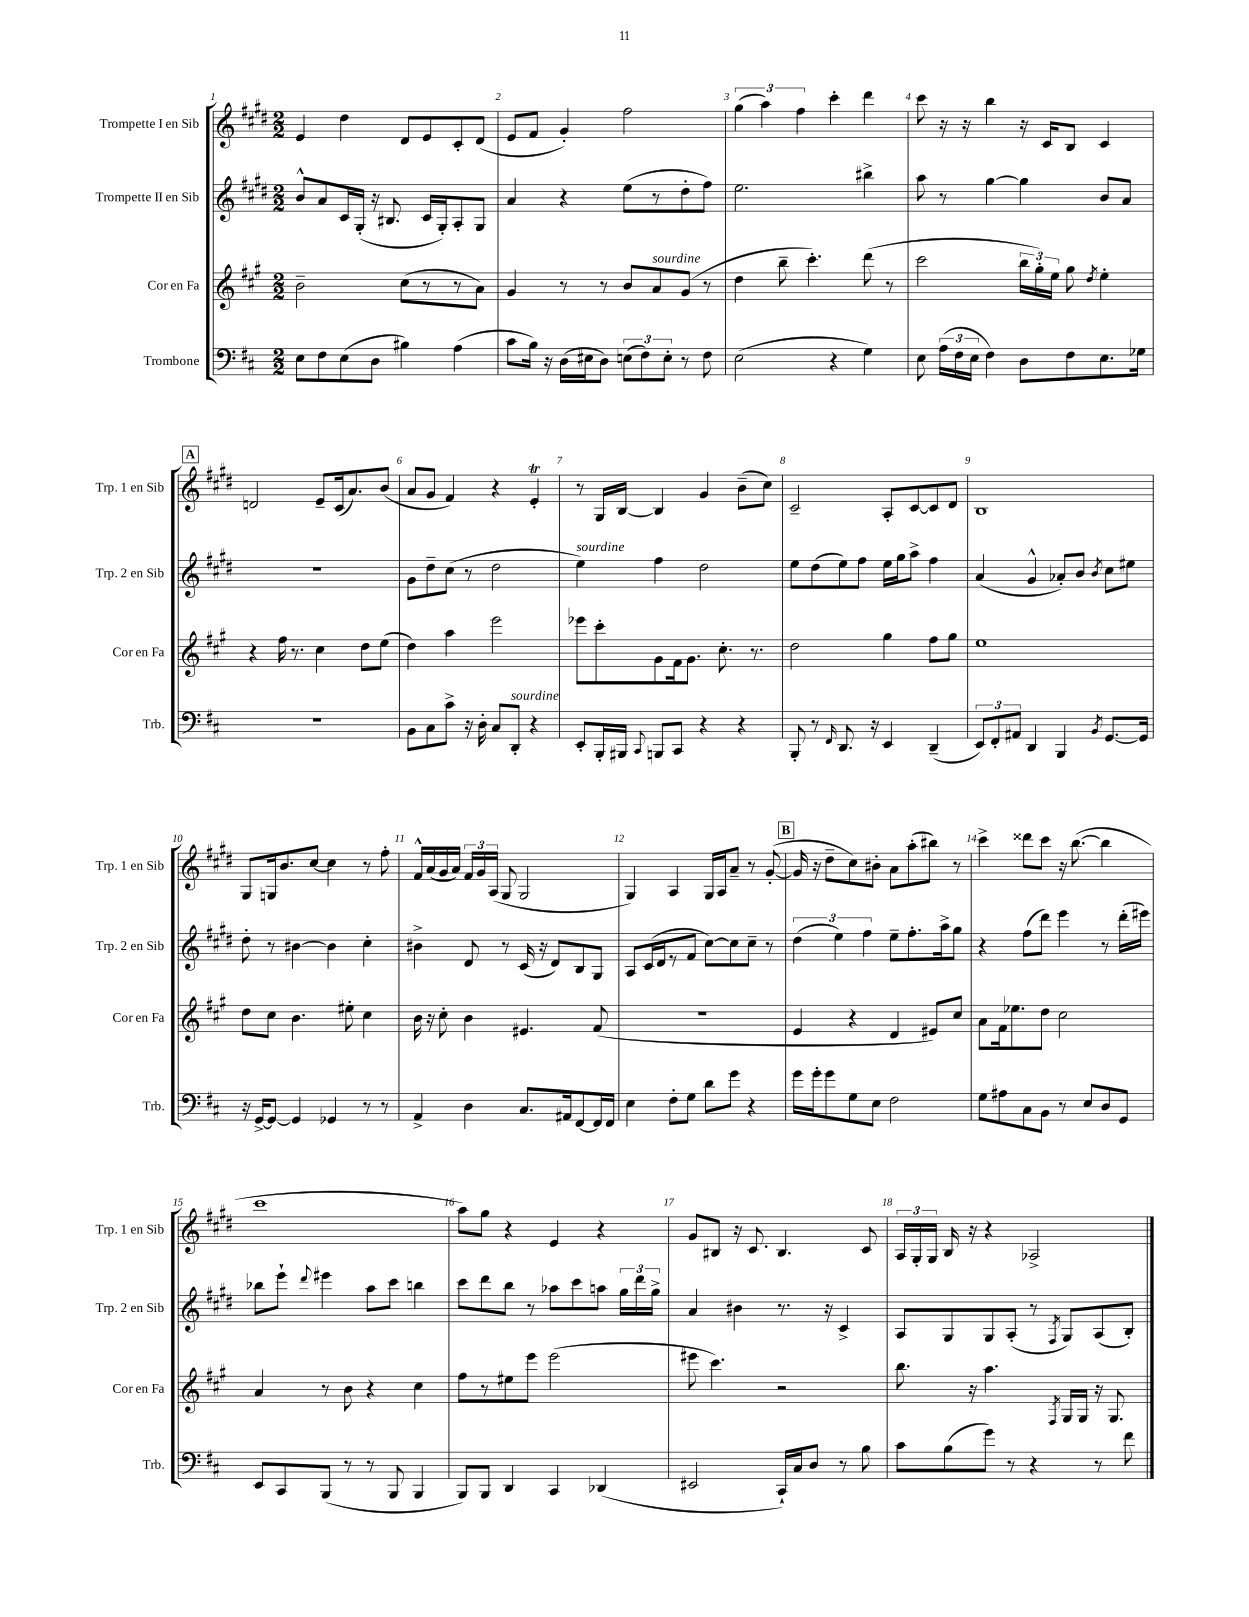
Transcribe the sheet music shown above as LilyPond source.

<<
\new StaffGroup <<
\new Staff = "s0" \with { instrumentName = "Trompette I en Sib" shortInstrumentName = "Trp. 1 en Sib" } {
    \clef treble \key e \major \numericTimeSignature \time 2/2
    \autoBeamOff e'4 dis''4 dis'8[ e'8 cis'8-. dis'8]( |
    e'8[ fis'8] gis'4-.) fis''2 |
    \tuplet 3/2 { gis''4( a''4) fis''4 } cis'''4-. dis'''4 |
    cis'''8 r16 r16 b''4 r16 cis'16[ b8] cis'4 |
    \mark \markup { \box "A" } d'2 e'8[-- cis'16( a'8.) b'8]( |
    a'8[ gis'8] fis'4) r4 e'4-.\trill |
    r8 gis16[ b16]~ b4 gis'4 b'8[--( cis''8]) |
    cis'2-- a8[-. cis'8~ cis'8 dis'8] |
    b1 |
    gis8[ g16 b'8. cis''8]~ cis''4 r8 fis''8-. |
    fis'16[-^ a'16( gis'16 a'16]) \tuplet 3/2 { fis'16[ gis'16 a16]( } gis8 gis2 |
    gis4) a4 gis16[ a16 a'8]-- r8 gis'8~-.( |
    \mark \markup { \box "B" } gis'16 r16 dis''8[-- cis''8) bis'8]-. a'8[ a''8-.( bis''8]) r8 |
    cis'''4-> disis'''8[ cis'''8] r16 b''8.~( b''4 |
    cis'''1 |
    a''8[) gis''8] r4 e'4 r4 |
    gis'8[ bis8] r16 cis'8. bis4. cis'8 |
    \tuplet 3/2 { a16[ gis16-. gis16] } b16 r16 r4 aes2-> \bar "|." |
}
\new Staff = "s1" \with { instrumentName = "Trompette II en Sib" shortInstrumentName = "Trp. 2 en Sib" } {
    \clef treble \key e \major \numericTimeSignature \time 2/2
    \autoBeamOff b'8[-^ a'8 cis'16 gis16]-.( r16 bis8. cis'16[ gis16-.) a8-. gis8] |
    a'4 r4 e''8[( r8 dis''8-. fis''8]) |
    e''2. bis''4-> |
    a''8 r8 gis''4~ gis''4 b'8[ a'8] |
    \mark \markup { \box "A" } R1 |
    gis'8[ dis''8-- cis''8]( r8 dis''2 |
    e''4^\markup { \italic "sourdine" }) fis''4 dis''2 |
    e''8[ dis''8( e''8) fis''8] e''16[ gis''16 a''8]-> fis''4 |
    a'4( gis'4-^ aes'8[-.) b'8] \acciaccatura { b'8 } cis''8[ eis''8] |
    dis''8-. r8 bis'4~ bis'4 cis''4-. |
    bis'4-> dis'8 r8 cis'16( r16 dis'8[) b8 gis8] |
    a8[ cis'16( dis'16 r8 fis'8] cis''8[~) cis''8 cis''8]-- r8 |
    \mark \markup { \box "B" } \tuplet 3/2 { dis''4( e''4) fis''4 } e''8[-- fis''8.-. a''16-> gis''8] |
    r4 fis''8[( dis'''8]) e'''4 r8 dis'''16[-.( eis'''16]) |
    bes''8[ e'''8]-! \appoggiatura { dis'''8 } eis'''4 a''8[ cis'''8] b''4 |
    cis'''8[ dis'''8 b''8] r8 aes''8[ cis'''8 a''8] \tuplet 3/2 { gis''16[ dis'''16 gis''16]-> } |
    a'4 bis'4 r8. r16 cis'4-> |
    a8[ gis8 gis8 a8]-.( r8 \acciaccatura { fis8 } gis8[) a8( b8]-.) \bar "|." |
}
\new Staff = "s2" \with { instrumentName = "Cor en Fa" shortInstrumentName = "Cor en Fa" } {
    \clef treble \key a \major \numericTimeSignature \time 2/2
    \autoBeamOff b'2-- cis''8[( r8 r8 a'8]) |
    gis'4 r8 r8 b'8[ a'8^\markup { \italic "sourdine" } gis'8]( r8 |
    d''4 b''8-- cis'''4.-.) d'''8( r8 |
    cis'''2 \tuplet 3/2 { b''16[ gis''16-.) e''16] } gis''8 \acciaccatura { d''8 } e''4-. |
    \mark \markup { \box "A" } r4 fis''16 r8. cis''4 d''8[ e''8]( |
    d''4) a''4 e'''2 |
    ees'''8[ cis'''8-. gis'8 fis'16 gis'8.] cis''8.-. r8. |
    d''2 gis''4 fis''8[ gis''8] |
    e''1 |
    d''8[ cis''8] b'4. eis''8-. cis''4 |
    b'16 r16 cis''8-. b'4 eis'4. fis'8( |
    R1 |
    \mark \markup { \box "B" } e'4 r4 d'4 eis'8[) cis''8] |
    a'8[ fis'16 ees''8. d''8] cis''2 |
    a'4 r8 b'8 r4 cis''4 |
    fis''8[ r8 eis''8 e'''8] e'''2( |
    eis'''8 cis'''4.) r2 |
    b''8. r16 a''4. \acciaccatura { fis8 } gis16[ gis16] r16 gis8. \bar "|." |
}
\new Staff = "s3" \with { instrumentName = "Trombone" shortInstrumentName = "Trb." } {
    \clef bass \key d \major \numericTimeSignature \time 2/2
    \autoBeamOff e8[ fis8 e8( d8] bis4) a4( |
    cis'8[ b16]) r16 d16[( eis16 d8]) \tuplet 3/2 { e8[( fis8) e8]-. } r8 fis8 |
    e2( r4 g4) |
    e8 \tuplet 3/2 { a16[( fis16 e16] } fis4) d8[ fis8 e8. ges16] |
    \mark \markup { \box "A" } R1 |
    b,8[ cis8 cis'8]-> r16 d16-. cis8[ d,8]-.^\markup { \italic "sourdine" } r4 |
    e,8[-. b,,16-. bis,,16] \appoggiatura { cis,8 } b,,8[ cis,8] r4 r4 |
    b,,8-. r8 \grace { fis,16 } d,8. r16 e,4 d,4--( |
    \tuplet 3/2 { e,8[) fis,8-. ais,8] } d,4 b,,4 \acciaccatura { b,8 } g,8.[~ g,16] |
    r16 g,16[~-> g,8]~ g,4 ges,4 r8 r8 |
    a,4-> d4 cis8.[ ais,16 fis,8~ fis,16 fis,16] |
    e4 fis8[-. g8] d'8[ g'8] r4 |
    \mark \markup { \box "B" } g'16[ g'16-. g'8 g8 e8] fis2 |
    g8[ ais8 cis8 b,8] r8 e8[ d8 g,8] |
    e,8[ cis,8 b,,8]( r8 r8 b,,8 b,,4 |
    b,,8[) b,,8] d,4 cis,4 des,4( |
    eis,2 cis,16[-!) cis16 d8] r8 b8 |
    cis'8[ b8( g'8]) r8 r4 r8 fis'8 \bar "|." |
}
>>
>>
\layout { \context { \Score \override BarNumber.break-visibility = ##(#f #t #t) barNumberVisibility = #all-bar-numbers-visible } }
